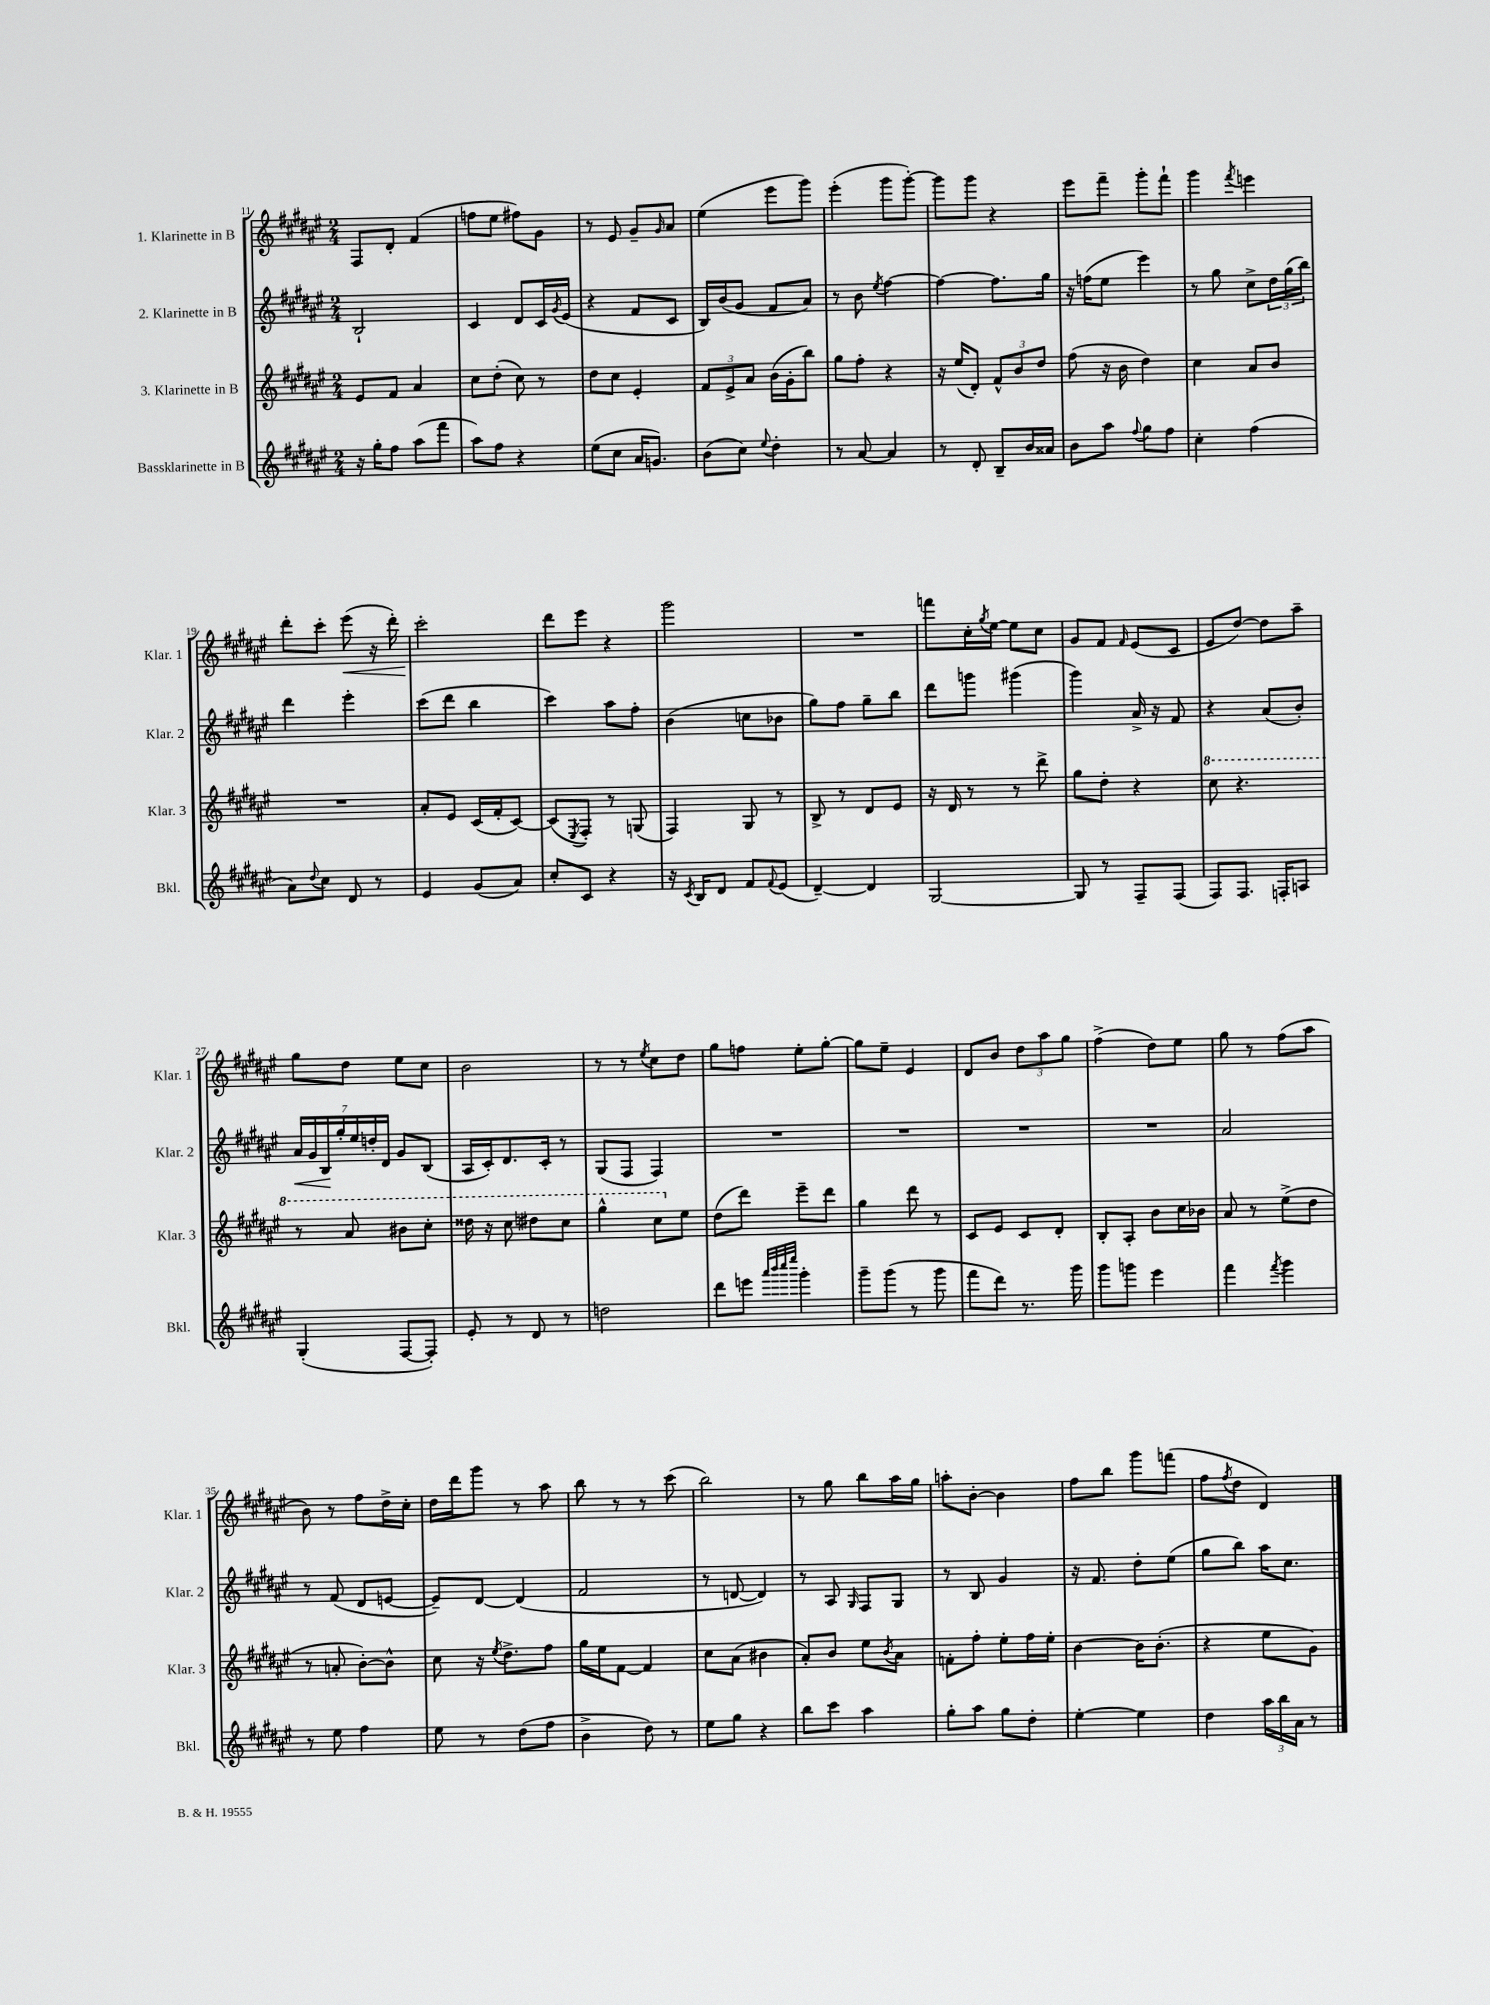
<<
\new StaffGroup <<
\new Staff = "s0" \with { instrumentName = "1. Klarinette in B" shortInstrumentName = "Klar. 1" } {
    \clef treble \key fis \major \numericTimeSignature \time 2/4
    fis8 dis'8-. fis'4( |
    f''8 eis''8 fis''8) gis'8 |
    r8 eis'8 gis'8-- \grace { gis'16 } ais'8 |
    eis''4( eis'''8 gis'''8) |
    eis'''4-.( gis'''8 gis'''8~-.) |
    gis'''8 gis'''8 r4 |
    eis'''8 fis'''8-- gis'''8-. fis'''8-! |
    gis'''4 \acciaccatura { fis'''8 } e'''4 |
    dis'''8-. cis'''8-. eis'''8\<( r16 dis'''16-.) |
    cis'''2-.\! |
    dis'''8 eis'''8 r4 |
    gis'''2 |
    R2 |
    f'''8 cis''16-. \acciaccatura { gis''8 } eis''16~ eis''8 cis''8 |
    gis'8 fis'8 \grace { fis'16 } eis'8( cis'8 |
    eis'8 dis''8~) dis''8 ais''8-- |
    gis''8 dis''8 eis''8 cis''8 |
    b'2 |
    r8 r8 \acciaccatura { eis''8 } cis''8 dis''8 |
    gis''8 f''8 eis''8-. gis''8~-. |
    gis''8 eis''8-- eis'4 |
    dis'8 b'8 \tuplet 3/2 { dis''8 ais''8 gis''8 } |
    fis''4->( dis''8) eis''8 |
    gis''8 r8 fis''8( ais''8 |
    b'8) r8 fis''8 dis''16-> cis''16-. |
    dis''16 dis'''16 gis'''8 r8 ais''8 |
    b''8 r8 r8 cis'''8( |
    b''2) |
    r8 gis''8 b''8 ais''16 gis''16 |
    a''8-. b'8~-. b'4 |
    fis''8 b''8 gis'''8 f'''8( |
    fis''8 \acciaccatura { fis''8 } dis''8 dis'4) \bar "|." |
}
\new Staff = "s1" \with { instrumentName = "2. Klarinette in B" shortInstrumentName = "Klar. 2" } {
    \clef treble \key fis \major \numericTimeSignature \time 2/4
    b2-! |
    cis'4 dis'8 cis'16 \acciaccatura { gis'8 } eis'16( |
    r4 fis'8 cis'8 |
    b16) b'16( gis'8 fis'8 ais'8) |
    r8 b'8 \acciaccatura { eis''8 } fis''4~ |
    fis''4~ fis''8. gis''16 |
    r16 f''16( eis''8 eis'''4) |
    r8 gis''8 cis''8-> \tuplet 3/2 { dis''16 gis''16( b''16) } |
    dis'''4 eis'''4-. |
    cis'''8( dis'''8 b''4 |
    cis'''4) ais''8 fis''8-. |
    b'4( c''8 bes'8 |
    gis''8) fis''8 gis''8-- b''8 |
    dis'''8 g'''8 gis'''4( |
    gis'''4) ais'16-> r16 fis'8 |
    r4 ais'8( b'8-.) |
    \tuplet 7/4 { ais'16\< gis'16 b16\! gis''16-. eis''16 d''16-. dis'16 } gis'8 b8( |
    ais16 cis'16-.) dis'8. cis'16-. r8 |
    gis8( fis8 fis4) |
    R2 |
    R2 |
    R2 |
    R2 |
    ais'2 |
    r8 fis'8( dis'8 e'8~ |
    e'8--) dis'8~ dis'4( |
    fis'2 |
    r8 d'8~ d'4) |
    r8 ais8 \grace { gis16 } fis8 gis8 |
    r8 b8 gis'4 |
    r16 fis'8. dis''8-. eis''8( |
    gis''8 b''8) ais''16 cis''8. \bar "|." |
}
\new Staff = "s2" \with { instrumentName = "3. Klarinette in B" shortInstrumentName = "Klar. 3" } {
    \clef treble \key fis \major \numericTimeSignature \time 2/4
    eis'8 fis'8 ais'4 |
    cis''8 dis''8-.( cis''8) r8 |
    dis''8 cis''8 eis'4-. |
    \tuplet 3/2 { fis'8 eis'8-> ais'8 } b'16( gis'16-. b''8) |
    gis''8 fis''8-. r4 |
    r16 eis''16( dis'8-.) \tuplet 3/2 { fis'8-^ b'8 dis''8 } |
    fis''8( r16 b'16 dis''4) |
    cis''4 ais'8 b'8 |
    R2 |
    ais'8-. eis'8 cis'16( fis'16-. cis'8~) |
    cis'8( \acciaccatura { eis8 } fis8-.) r8 g8( |
    fis4) gis8 r8 |
    b8-> r8 dis'8 eis'8 |
    r16 dis'16 r8 r8 dis'''8-> |
    gis''8 dis''8-. r4 |
    \ottava #1 cis'''8 r4. |
    r8 ais''8 bis''8 cis'''8-. |
    disis'''16 r16 cis'''8 dis'''8 cis'''8 |
    gis'''4-^ cis'''8 \ottava #0 eis''8 |
    dis''8( dis'''8) eis'''8-- dis'''8 |
    gis''4 dis'''8 r8 |
    cis'8 eis'8 cis'8 dis'8-. |
    b8-. ais8-. b'8 cis''16 bes'16 |
    ais'8 r8 eis''8->( dis''8 |
    r8 a'8-. b'8~-.) b'8-^ |
    cis''8 r16 \acciaccatura { eis''8 } dis''8.-> fis''8 |
    gis''16 eis''16 fis'8~ fis'4 |
    cis''8 ais'8( bis'4 |
    ais'8-.) b'8 eis''8 \acciaccatura { b'8 } ais'8 |
    f'8-. fis''8-. eis''8-. fis''16 eis''16-. |
    b'4~ b'16 b'8.-.( |
    r4 eis''8 gis'8) \bar "|." |
}
\new Staff = "s3" \with { instrumentName = "Bassklarinette in B" shortInstrumentName = "Bkl." } {
    \clef treble \key fis \major \numericTimeSignature \time 2/4
    r16 gis''16-. fis''8 ais''8( fis'''8 |
    ais''8) fis''8 r4 |
    eis''8( cis''8 ais'16 g'8.) |
    b'8( cis''8) \appoggiatura { eis''8 } dis''4-. |
    r8 ais'8~ ais'4 |
    r8 dis'8-. b8-- b'16 aisis'16 |
    b'8 ais''8 \appoggiatura { fis''8 } gis''8 fis''8 |
    cis''4-. fis''4( |
    ais'8) \appoggiatura { dis''8 } cis''8 dis'8 r8 |
    eis'4 gis'8( ais'8) |
    cis''8-. cis'8 r4 |
    r16 \acciaccatura { cis'8 } b16 dis'8 fis'8 \appoggiatura { fis'8 } eis'8( |
    dis'4~--) dis'4 |
    gis2~ |
    gis8 r8 fis8-- fis8( |
    fis8) fis8. f16-. a8 |
    gis4-.( fis8~ fis8-.) |
    eis'8-. r8 dis'8 r8 |
    d''2 |
    dis'''8 e'''8 \grace { ais'''32 b'''32 cis''''32 eis''''32 } gis'''4-. |
    gis'''8-- gis'''8( r8 gis'''8 |
    fis'''8 dis'''8) r8. gis'''16 |
    gis'''8 g'''8 eis'''4 |
    fis'''4 \acciaccatura { fis'''8 } gis'''4 |
    r8 eis''8 fis''4 |
    eis''8 r8 dis''8( fis''8 |
    b'4-> dis''8) r8 |
    eis''8 gis''8 r4 |
    b''8 cis'''8 ais''4 |
    gis''8-. ais''8 gis''8 dis''8-. |
    eis''4~-. eis''4 |
    dis''4 \tuplet 3/2 { ais''16 b''16 ais'16 } r8 \bar "|." |
}
>>
>>
\layout { \context { \Score currentBarNumber = #11 } }
